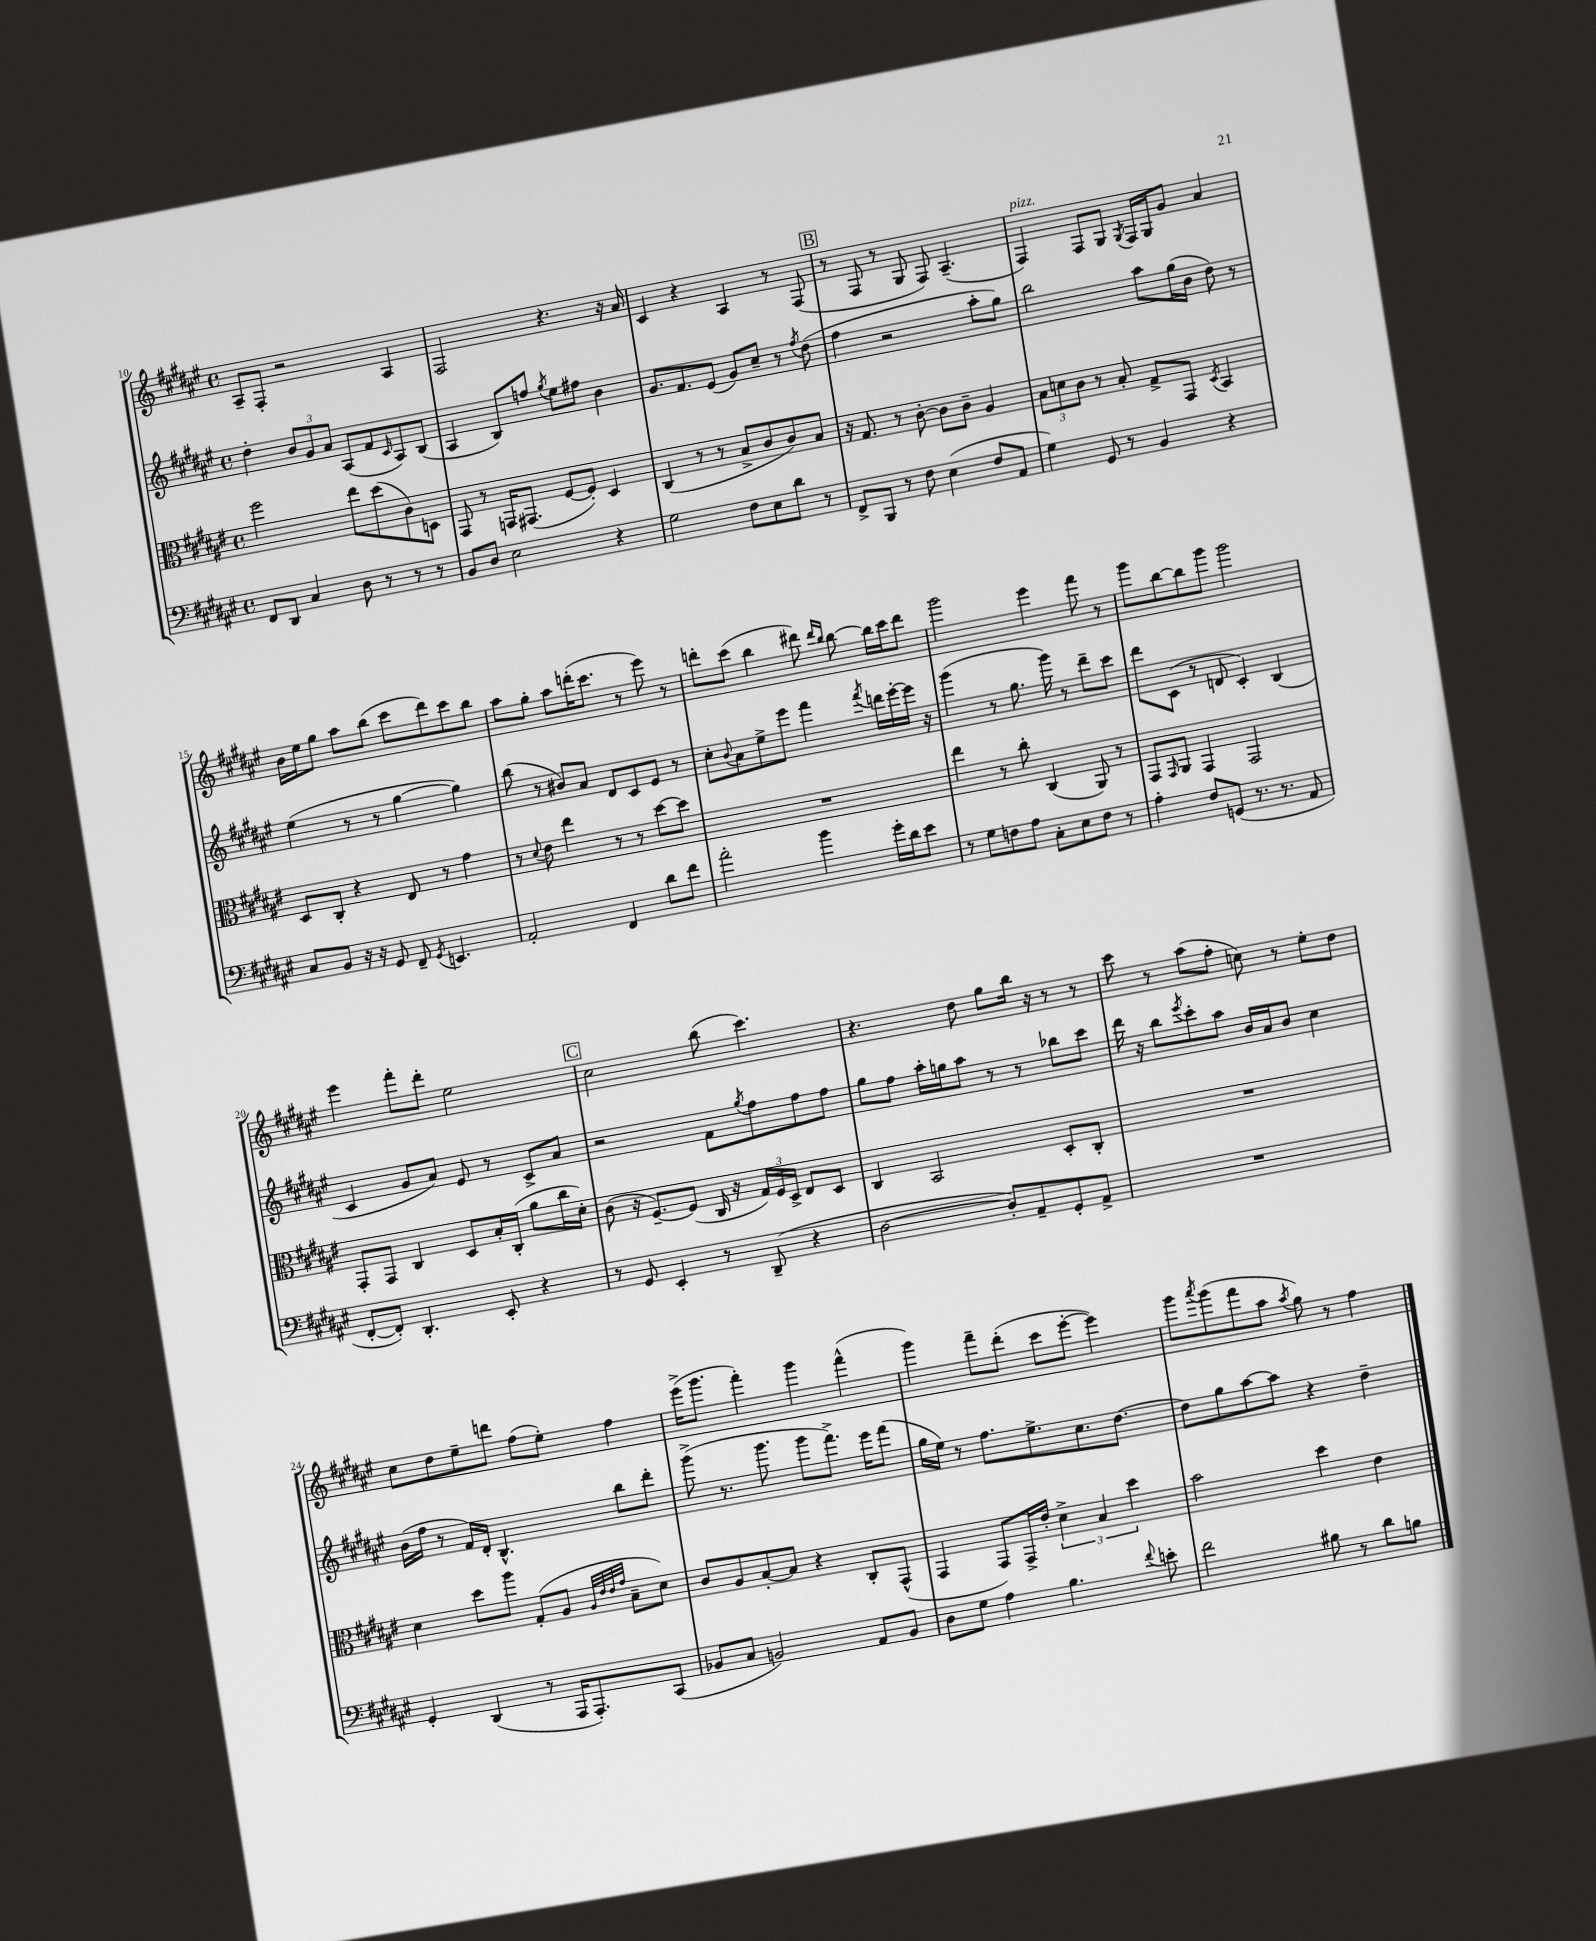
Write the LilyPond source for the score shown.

<<
\new StaffGroup <<
\new Staff = "s0" {
    \clef treble \key fis \major \defaultTimeSignature \time 4/4
    ais8-- fis8-. r2 ais4 |
    fis2 r4. r16 ais'16 |
    cis'4 r4 ais4 r8 fis8( |
    \mark \markup { \box "B" } r8 fis8 r8 gis8 fis8) ais4.--( |
    fis4^\markup { \italic "pizz." }) fis8 gis8 \acciaccatura { gis8 } fis16 gis16 gis'8 ais'4 |
    b'16 eis''16 gis''8 ais''8 b''8( cis'''8 dis'''8) cis'''8 b''8 |
    ais''8 gis''8-. ais''8 d'''16-.( cis'''8. r8 eis'''8) r8 |
    d'''8-. cis'''8( b''4 dis'''8) \grace { dis'''16 b''16 } b''8~ b''16 cis'''16 dis'''8 |
    gis'''2 eis'''4 fis'''8 r8 |
    gis'''8 b''8~ b''8 gis'''8 gis'''2 |
    eis'''4 fis'''8-. dis'''8-. eis''2 |
    \mark \markup { \box "C" } cis''2 b''8( cis'''4.) |
    r4. dis''8 gis''8 b''16 r16 r8 r8 |
    cis'''8 r8 ais''8( fis''8-. c''8) r8 eis''8-. dis''8 |
    cis''8 dis''8 eis''8-- d'''8 fis''8( eis''8-.) fis''4 |
    eis'''16->( gis'''8. fis'''4-.) gis'''4 fis'''4-^( |
    gis'''4) fis'''8-- dis'''8-.( cis'''8 eis'''8~-. eis'''4) |
    gis'''8 \acciaccatura { ais'''8 } gis'''8( fis'''8 ais''8 \acciaccatura { ais''8 } gis''8) r8 fis''4 \bar "|." |
}
\new Staff = "s1" {
    \clef treble \key fis \major \defaultTimeSignature \time 4/4
    dis''4-. \tuplet 3/2 { b'8 gis'8 ais'8 } ais8( fis'8 \grace { cis'16 } ais8) b8( |
    ais4 b8) f''8 \acciaccatura { gis''8 } eis''8 fis''8 b'4 |
    gis'8. fis'8. eis'8( gis'8) cis''8-- r8 \acciaccatura { fis''8 } dis''8( |
    \mark \markup { \box "B" } fis''4 r2 ais''8-. gis''8) |
    b''2 ais''8 gis''16( b'16 dis''8) r8 |
    eis''4( r8 r8 gis''4~ gis''4) |
    b''8( r8 bis'8) ais'8 dis'8 cis'8 eis'8 r8 |
    cis''8-. \appoggiatura { b'8 } ais'8 eis''8-> eis'''8 fis'''4 \acciaccatura { fis'''8 } d'''16 eis'''16~-. eis'''16 r16 |
    gis'''4( r8 gis''8. gis'''16) r8 dis'''8-- cis'''8 |
    dis'''8 cis'8( r8 d'8 cis'4-.) b4( |
    cis'4 gis'8 ais'8) eis'8 r8 cis'8-> ais'8 |
    \mark \markup { \box "C" } r2 fis'8 \acciaccatura { gis''8 } fis''8 fis''8 fis''8 |
    gis''8 fis''8 ais''16-. g''16 ais''8 r8 r8 bes''8 cis'''8 |
    dis'''16 r16 b''8 \acciaccatura { eis'''8 } cis'''8-. ais''8 b'16 ais'16 b'8 cis''4 |
    b'16( fis''16 r8 fis'16) dis'16-. b4.-^ b''8 dis'''8-. |
    gis'''8->( r8. gis'''8. gis'''8 fis'''8.->) eis'''16 fis'''8( |
    gis''16 eis''16) r8 fis''8. eis''8.-> cis''8. dis''8.~ |
    dis''8 gis''8 ais''8~ ais''8 r4 dis''4-- \bar "|." |
}
\new Staff = "s2" {
    \clef alto \key fis \major \defaultTimeSignature \time 4/4
    fis''2 eis''8 dis''8( cis'8) d8 |
    gis,8 r8 g,16 gis,8.( fis8~ fis8-.) dis4 |
    cis4( r8 r8 b8-> cis'8 cis'8) b8 |
    \mark \markup { \box "B" } r16 gis8. r8 cis'8~-. cis'8 cis'8-- ais4 |
    \tuplet 3/2 { b8 d'8 cis'8 } r8 b8-. gis8-> gis,8 \acciaccatura { dis8 } b,4 |
    dis8 cis8-. r4 eis8 r8 gis'4 |
    r8 \appoggiatura { dis'8 } eis'8 eis''4 r8 r8 dis''8~ dis''8 |
    R1 |
    eis''4 r8 cis''8-. cis4( ais,8) r8 |
    gis,8 \grace { gis,16 } ais,8 gis,4 gis,2 |
    gis,8-. gis,8 cis4 dis8 b16-. cis16-.( ais'8 cis''16 dis'16-.) |
    \mark \markup { \box "C" } cis'8( r16 fis8.~--) fis8( cis16 r16 \tuplet 3/2 { gis16) fis16 dis16-> } eis8 dis8 |
    cis4 b,2 dis8-. cis8-. |
    R1 |
    dis'4 dis''8 ais''8 gis8-.( ais8 \grace { ais32 eis'32 eis'32 gis'32 } b8-- dis'8) |
    cis'8 ais8 b8~-. b8 r4 cis8-. gis,8-^( |
    gis,4 gis,8) gis,16-> eis'16-. \tuplet 3/2 { dis'4-> b4 dis''4 } |
    b'2 dis''4 eis'4 \bar "|." |
}
\new Staff = "s3" {
    \clef bass \key fis \major \defaultTimeSignature \time 4/4
    fis,8 dis,8 cis4 dis8 r8 r8 r8 |
    b,8 dis8 eis2 r4 |
    gis2 fis8 eis8 dis'8 r8 |
    \mark \markup { \box "B" } fis,8-> b,,8 r8 fis8 eis4( fis8 ais,8 |
    gis4) gis,8 r8 b,4 r4 |
    cis8 b,8 r16 r16 gis,8 fis,8-- \acciaccatura { gis,8 } e,4. |
    ais,2-. fis,4 dis'8 fis'8 |
    ais'2-. b'4 gis'16-. dis'16 eis'8 |
    r8 gis8 f8 ais8 cis8-. eis8 f8 r8 |
    ais4-. fis8 g,8( r8. r8. ais,8 |
    fis,8~-. fis,8-.) dis,4.-. eis,8-. r4 |
    \mark \markup { \box "C" } r8 gis,8 eis,4-. r8 dis,8--( r4 |
    dis2~ dis8-.) ais,8-- gis,8-. ais,8-> |
    R1 |
    gis,4-. dis,4( r8 ais,,16 ais,,8.-.) cis,8( |
    bes,8 cis8 b,2) ais,8 b,8 |
    dis8 gis8 ais4 b4. \appoggiatura { fis'8 } e'8-. |
    fis'2 bis8 r8 dis'8 b8 \bar "|." |
}
>>
>>
\layout { \context { \Score currentBarNumber = #10 } }
